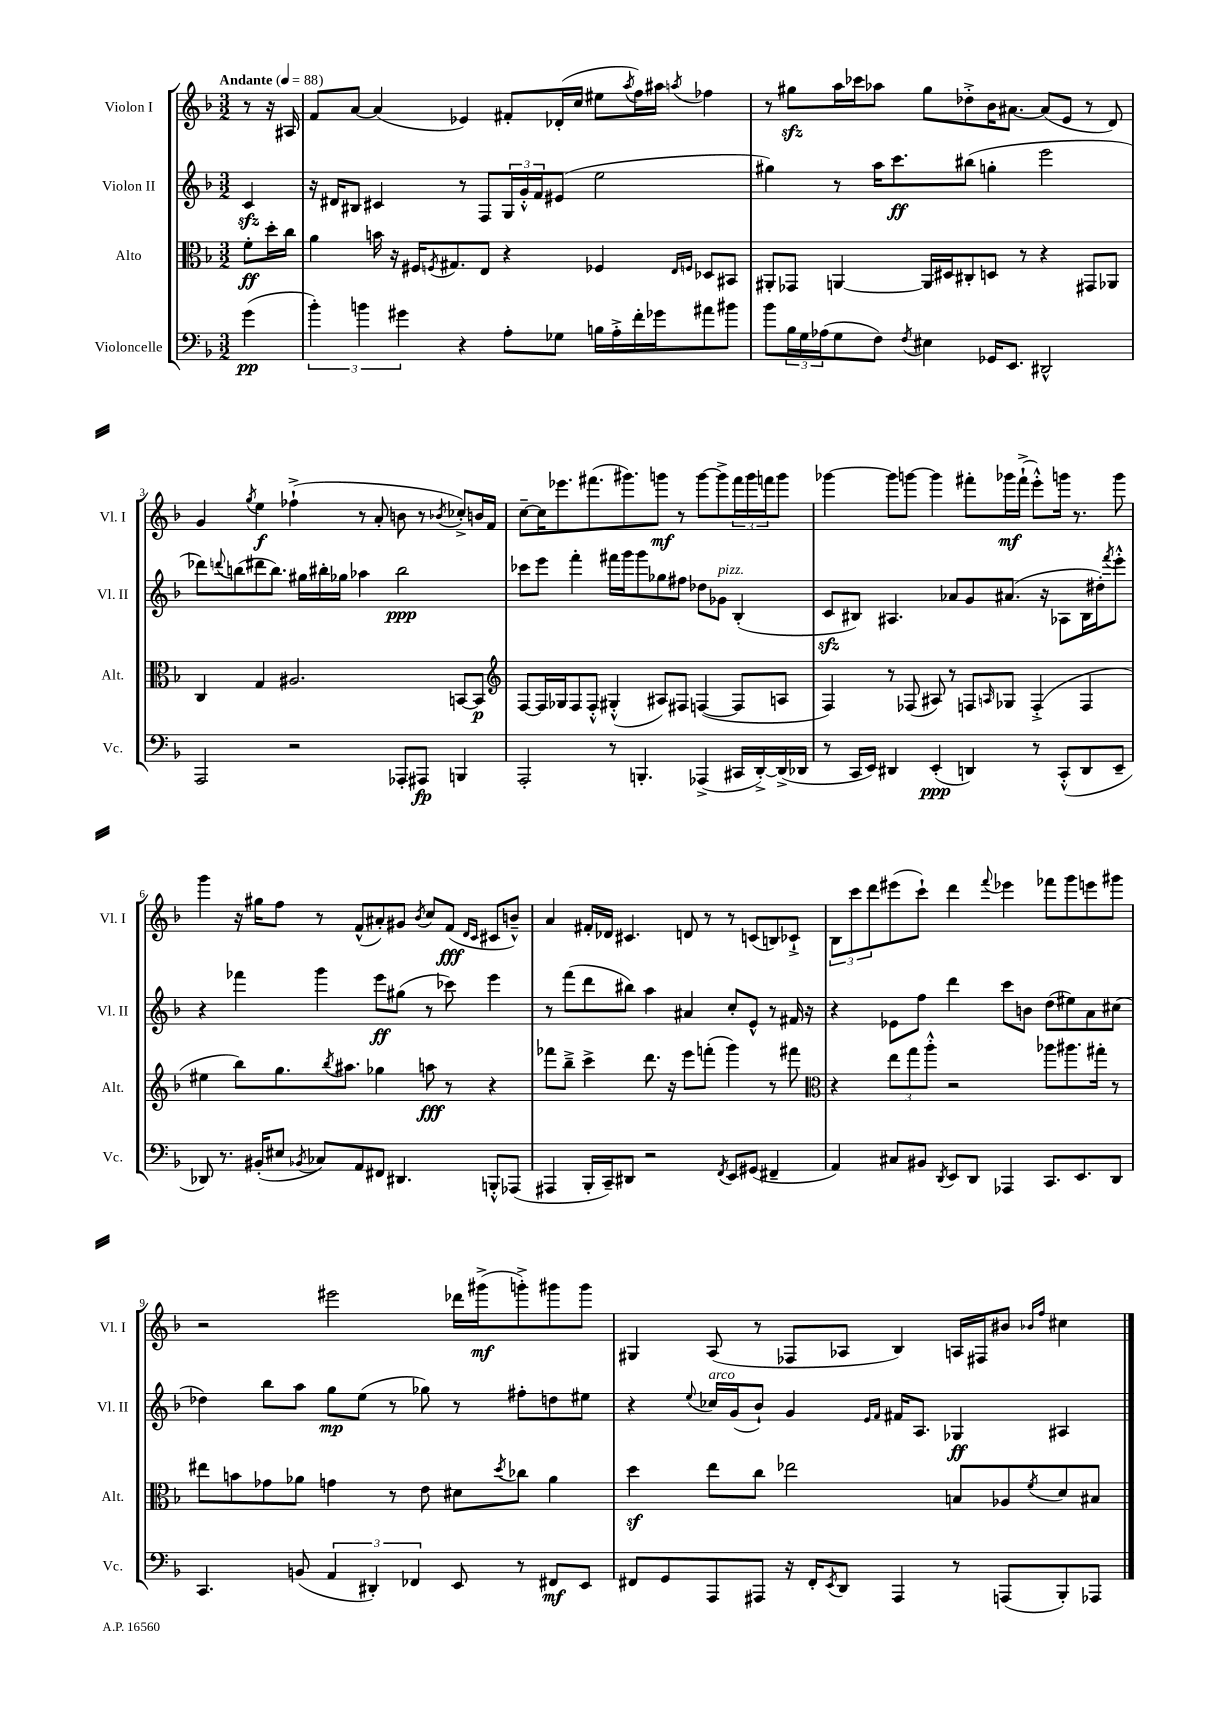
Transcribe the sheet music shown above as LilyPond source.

<<
\new StaffGroup <<
\new Staff = "s0" \with { instrumentName = "Violon I" shortInstrumentName = "Vl. I" } {
    \clef treble \key f \major \numericTimeSignature \time 3/2 \partial 4 \tempo "Andante" 4 = 88
    r8 r16 ais16 |
    f'8 a'8~ a'4( ees'4) fis'8-. des'16-.( c''16 eis''8 \acciaccatura { a''8 } f''16) ais''16 \acciaccatura { a''8 } fes''4 |
    r8 gis''8\sfz a''16 ces'''16 aes''8 gis''8 des''8-.-> bes'16 ais'8.~ ais'8( e'8 r8 d'8) |
    g'4 \acciaccatura { g''8 } e''4\f fes''4-!->( r8 a'8-. b'8 r8 \acciaccatura { bes'8 } ces''8-.->) b'16 f'16 |
    c''8~-- c''16 ees'''8. fis'''8.( gis'''8.) g'''8\mf r8 g'''8~ g'''8-> \tuplet 3/2 { fis'''16 g'''16 f'''16 } g'''8 |
    ges'''4~ ges'''8 g'''8~ g'''4 fis'''8-. ges'''16\mf fis'''16-!->( e'''8-.-^) g'''16 r8. g'''8 |
    g'''4 r16 gis''16 f''8 r8 f'8-^( ais'8-.) gis'8 \acciaccatura { bes'8 } c''8 f'8\fff( \grace { d'16 c'16 } cis'8 b'8---^) |
    a'4 fis'16-. des'16 cis'4. d'8 r8 r8 c'8( b8) ces'8-!-> |
    \tuplet 3/2 { bes8 c'''8 d'''8 } eis'''8( c'''8-!) d'''4 \appoggiatura { f'''8 } ees'''4 fes'''8 g'''8 e'''8 gis'''8 |
    r2 eis'''2 des'''16 gis'''16->\mf( g'''8-.->) gis'''8 gis'''8 |
    gis4 a8( r8 fes8 aes8 bes4) a16 fis16 bis'8 \grace { bes'16 f''16 } cis''4 \bar "|." |
}
\new Staff = "s1" \with { instrumentName = "Violon II" shortInstrumentName = "Vl. II" } {
    \clef treble \key f \major \numericTimeSignature \time 3/2 \partial 4
    c'4\sfz |
    r16 dis'16 bis8 cis'4 r8 f8 \tuplet 3/2 { g16 g'16-.-^ f'16 } eis'8( e''2 |
    gis''4) r8 a''16 c'''8.\ff bis''8( g''4-. e'''2 |
    des'''8) \appoggiatura { d'''8 } b''8( dis'''8 b''8.) gis''16 bis''16-. ges''16 aes''4 bis''2\ppp |
    ces'''8 e'''8 f'''4-. fis'''16 g'''16 g'''8 ges''8 fis''8 des''8 ges'8^\markup { \italic "pizz." } bes4-.( |
    c'8\sfz bis8) ais4. aes'8 g'8 ais'8.( r16 aes8 bis16 dis''16-.) \acciaccatura { f'''8 } e'''8-.-^ |
    r4 fes'''4 g'''4 e'''8\ff gis''8( r8 ces'''8) e'''4 |
    r8 f'''8( d'''8 bis''8) a''4 ais'4 c''8-. e'8-^ r8 fis'16 r16 |
    r4 ees'8 f''8 d'''4 c'''8 b'8 d''8( eis''8) a'8 cis''8( |
    des''4) bes''8 a''8 g''8\mp e''8( r8 ges''8) r8 fis''8-. d''8 eis''8 |
    r4 \appoggiatura { e''8 } ces''16^\markup { \italic "arco" } g'16( bes'8-!) g'4 \grace { e'16 f'16 } fis'16 a8. ges4\ff ais4 \bar "|." |
}
\new Staff = "s2" \with { instrumentName = "Alto" shortInstrumentName = "Alt." } {
    \clef alto \key f \major \numericTimeSignature \time 3/2 \partial 4
    f'8-.\ff d''16-. c''16 |
    a'4 b'16 r16 fis16 \acciaccatura { f8 } gis8. e8 r4 fes4 \grace { e16 f16 } des8 bis,8 |
    ais,8-. ges,8 a,4~ a,16 dis16 cis8-. d8 r8 r4 gis,8 aes,8 |
    c4 g4 ais2. b,8~ b,8\p |
    \clef treble f8~ f16 ges16 f8 f8-.-^ gis4-.-^( ais8) fis8 f4~( f8 a8 |
    f4) r8 fes8( ais8) r8 f8 \grace { a16 } ges8 f4-.->( f4 |
    eis''4 bes''8) g''8. \acciaccatura { bes''8 } ais''8. ges''4 a''8\fff r8 r4 |
    fes'''8 bes''8---> c'''4-> d'''8. r16 e'''8 f'''8-.( g'''4) r8 fis'''8 |
    \clef alto r4 \tuplet 3/2 { e''8 g''8 a''8-.-^ } r2 aes''8 ais''8. gis''16-. r8 |
    eis''8 b'8 ges'8 aes'8 g'4 r8 e'8 dis'8 \acciaccatura { d''8 } ces''8 aes'4 |
    d''4\sf e''8 c''8 ees''2 b8 aes8 \acciaccatura { f'8 } d'8 bis8 \bar "|." |
}
\new Staff = "s3" \with { instrumentName = "Violoncelle" shortInstrumentName = "Vc." } {
    \clef bass \key f \major \numericTimeSignature \time 3/2 \partial 4
    g'4\pp( |
    \tuplet 3/2 { bes'4-.) b'4 gis'4 } r4 a8-. ges8 b16 a16-.-> f'16-. ges'16 ais'8 bis'8 |
    bes'8 \tuplet 3/2 { bes16 g16 aes16( } g8 f8) \acciaccatura { f8 } eis4 ges,16 e,8. dis,2-^ |
    a,,2 r2 aes,,8-. ais,,8\fp b,,4 |
    a,,2-. r8 b,,4.-. aes,,4->( cis,16 d,16~-.->) d,16->( des,16 |
    r8 c,16 e,16) dis,4 e,4-.\ppp( d,4) r8 c,8-.-^( d,8 e,8-- |
    des,8) r8. bis,16-.( eis8 \acciaccatura { bes,8 } ces8) a,8 fis,8 dis,4. b,,8-.-^ aes,,8( |
    ais,,4 bes,,16-. c,16--) dis,8 r2 \acciaccatura { f,8 } e,8 gis,8( fis,4-- |
    a,4) cis8 bis,8 \acciaccatura { d,8 } e,8 d,8 aes,,4 c,8. e,8. d,8 |
    c,4. b,8( \tuplet 3/2 { a,4 dis,4-.) fes,4 } e,8 r8 fis,8\mf e,8 |
    fis,8 g,8 a,,8 ais,,8 r16 fis,16-. \acciaccatura { e,8 } d,8 ais,,4 r8 a,,8( bes,,8-.) aes,,8 \bar "|." |
}
>>
>>
